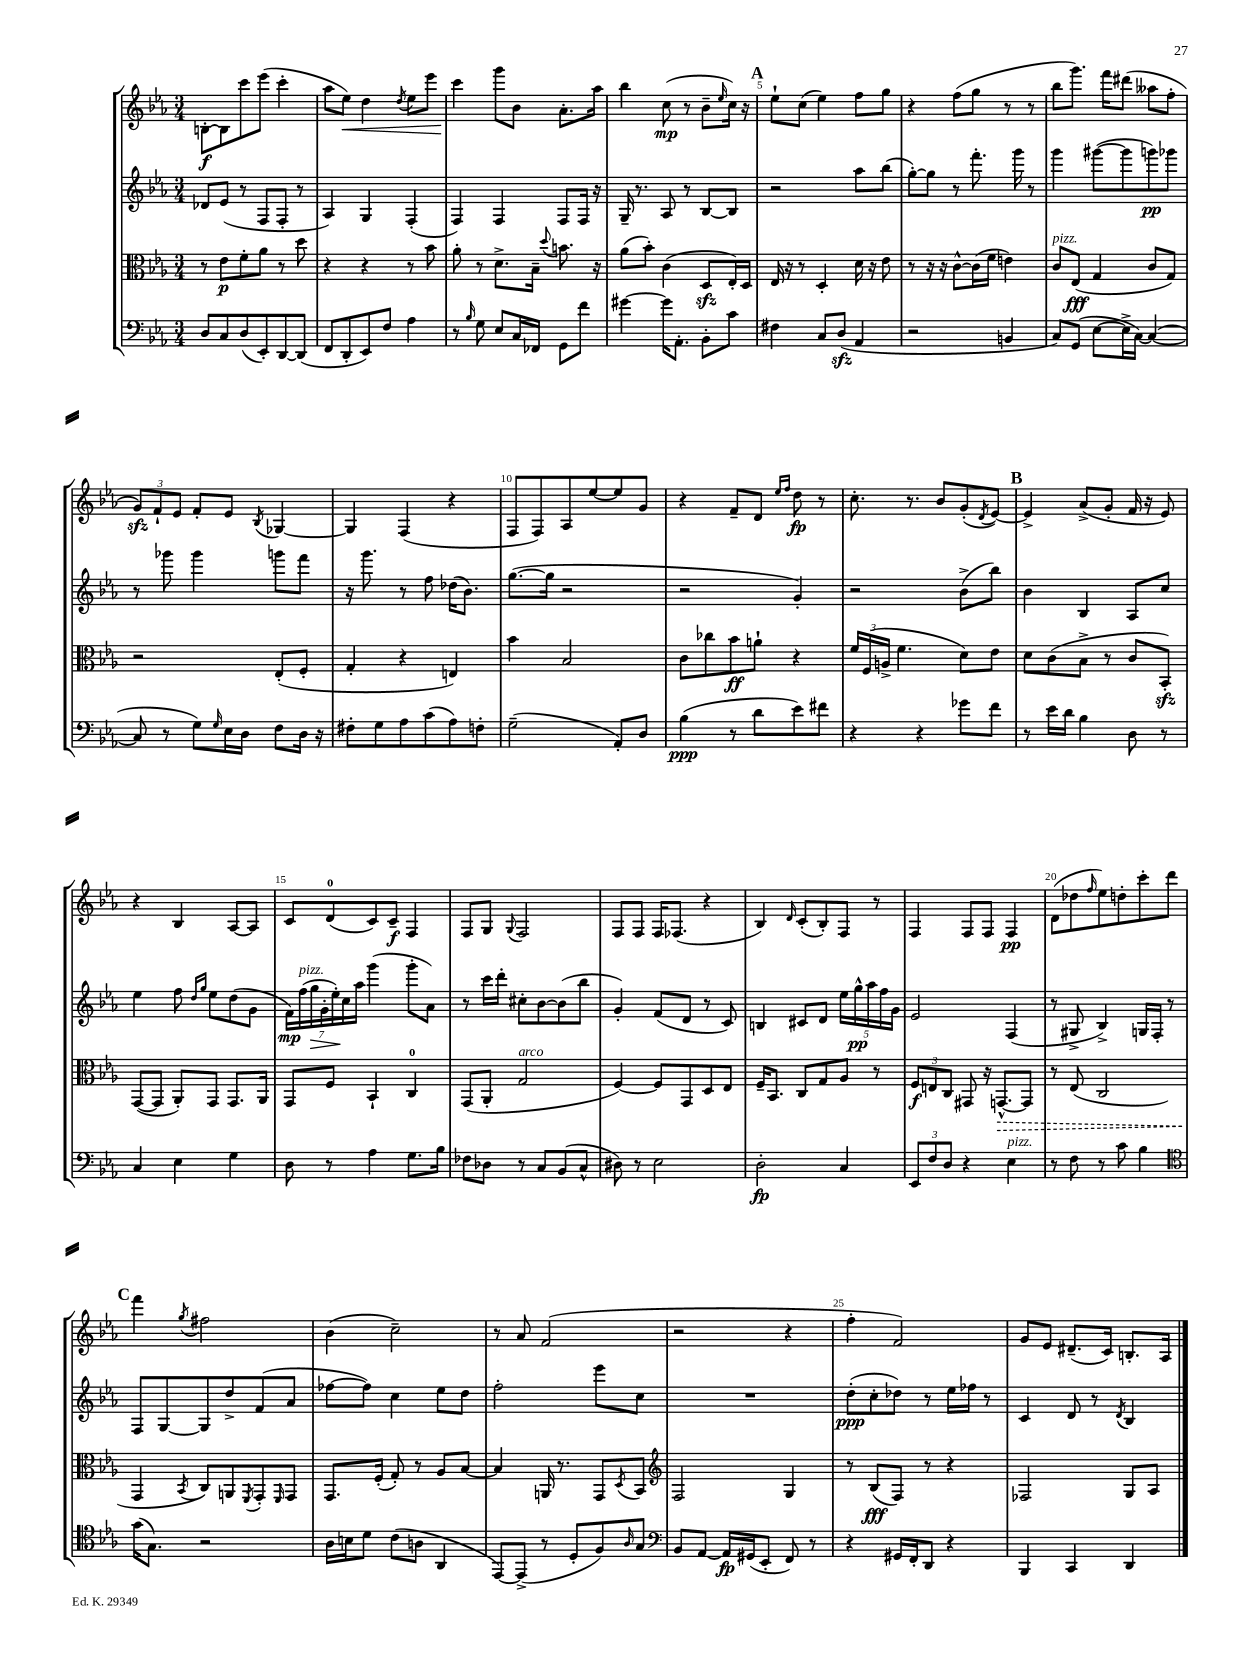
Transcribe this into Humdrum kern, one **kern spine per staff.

**kern	**kern	**kern	**kern
*staff4	*staff3	*staff2	*staff1
*clefF4	*clefC3	*clefG2	*clefG2
*k[b-e-a-]	*k[b-e-a-]	*k[b-e-a-]	*k[b-e-a-]
*M3/4	*M3/4	*M3/4	*M3/4
8D	8r	8d-	[8B'
8C	8e-	(8e-	8B]
(8D	8f'	8r	8ccc
8EE-')	8a-	8F	(8eee-
[8DD	8r	8F'	4ccc'
(8DD]	8dd	8r	.
=	=	=	=
8FF	4r	4A-)	8aa-
8DD'	.	.	8ee-)
8EE-)	4r	4G	4dd
8F	.	.	.
.	.	.	8qdd
4A-	8r	(4F'	8ee-
.	8b-	.	8eee-
=	=	=	=
8r	8a-'	4F)	4ccc
16qqB-	.	.	.
8G	8r	.	.
8E-	8.d^	4F	8ggg
16C	.	.	8b-
16FF-	16B-~	.	.
.	8qqdd	.	.
8GG	8.b	8F	8.a-'
8f	.	16F	.
.	16r	16r	16aa-
=	=	=	=
[4g#	(8a-	16G~	4bb-
.	.	8.r	.
.	8b-')	.	.
16g#]	(4c	8A-	(8cc
8.AA-'	.	.	.
.	.	8r	8r
8BB-'	8D	[8B-	8b-~
.	.	.	16qqee-
8c	16E-')	8B-]	16cc)
.	16D	.	16r
=	=	=	=
4F#	16E-	2r	8ee-`
.	16r	.	.
.	8r	.	(8cc
8C	4D'	.	4ee-)
(8D	.	.	.
4AA-	16d	8aa-	8ff
.	16r	.	.
.	8e-	(8bb-	8gg
=	=	=	=
2r	8r	[8gg')	4r
.	16r	8gg]	.
.	16r	.	.
.	[8c^^	8r	(8ff
.	(16c]	8.fff'	8gg
.	16f	.	.
4BB	4e)	.	8r
.	.	16ggg	.
.	.	8r	8r
=	=	=	=
8C)	8c	4ggg	8bb-
(8GG	(8E-	.	8.ggg)
[8E-	4G	([8ggg#	.
.	.	.	16fff
16E-^]	.	8ggg#]	(8ddd#
[16C)	.	.	.
(4C_	8c	8ggg)	8aa--
.	8G)	8ggg-	8ff'
=	=	=	=
8C]	2r	8r	12g)
.	.	.	12f`
8r	.	8ggg-	.
.	.	.	12e-
8G)	.	4ggg-	8f'
16qqG	.	.	.
16E-	.	.	8e-
16D	.	.	.
.	.	.	8qB-
8F	(8E-'	8ggg	[4G-
16D	8F'	8fff	.
16r	.	.	.
=	=	=	=
8F#'	4G'	16r	4G-]
.	.	8.ggg	.
8G	.	.	.
8A-	4r	8r	(4F
(8c	.	8ff	.
8A-)	4E)	(16dd-	4r
.	.	8.b-)	.
8F'	.	.	.
=	=	=	=
(2G~	4b-	([8.gg	8F
.	.	.	8F)
.	.	16gg]	.
.	2B-	2r	8A-
.	.	.	[8ee-
8AA-')	.	.	8ee-]
8D	.	.	8g
=	=	=	=
(4B-	8c	2r	4r
.	8cc-	.	.
8r	8b-	.	8f~
8d	8a`	.	8d
.	.	.	16qqee-
.	.	.	16qqff
8e-)	4r	4g')	8dd
8f#	.	.	8r
=	=	=	=
4r	24f	2r	8.cc'
.	(24F	.	.
.	24A^	.	.
.	4.f	.	.
.	.	.	8.r
4r	.	.	.
.	.	.	8b-
8g-	8d)	(8b-^	(8g'
.	.	.	8qd
8f	8e-	8bb-)	[8e-)
=	=	=	=
8r	8d	4b-	4e-^]
16e-	(8c	.	.
16d	.	.	.
4B-	8B-^	4B-	(8a-^
.	8r	.	8g'
8D	8c	8A-	16f
.	.	.	16r
8r	8BB-')	8cc	8e-)
=	=	=	=
4C	([8GG	4ee-	4r
.	8GG]	.	.
4E-	8AA-')	8ff	4B-
.	.	16qqdd	.
.	.	16qqgg	.
.	8GG	8ee-	.
4G	8.GG	(8dd	[8A-
.	.	8g	8A-]
.	16AA-	.	.
=	=	=	=
8D	8GG	28f)	8c
.	.	(28ff	.
.	.	28gg	.
.	.	28g'	.
8r	8F	.	(8d
.	.	28ee-')	.
.	.	28cc	.
.	.	28aa-	.
4A-	4BB-`	(4ggg	8c)
.	.	.	8c~
8.G	4C	8ggg'	4F
.	.	8a-)	.
16B-	.	.	.
=	=	=	=
8F-	(8GG	8r	8F
8D-	8AA-'	16ccc	8G
.	.	16ddd'	.
.	.	.	8qqG
8r	2G	8cc#'	2F
8C	.	[8b-	.
(8BB-	.	(8b-]	.
8C^^	.	8bb-	.
=	=	=	=
8D#)	[4F)	4g')	8F
8r	.	.	8F
2E-	8F]	(8f	16F
.	.	.	(8.F-
.	8GG	8d	.
.	8D	8r	4r
.	8E-	8c)	.
=	=	=	=
2D'	16F~	4B	4B-)
.	8.BB-	.	.
.	.	.	16qqd
.	8C	8c#	(8c'
.	8G	8d	8B-')
4C	8A-	20ee-	8F
.	.	20gg^^	.
.	.	20aa-	.
.	8r	.	8r
.	.	20ff	.
.	.	20g	.
=	=	=	=
12EE-	12F	2e-	4F
12F	12E	.	.
12D	12C	.	.
4r	8GG#	.	8F
.	16r	.	8F
.	[8.GG^^	.	.
4E-	.	(4F	4F
.	8GG]	.	.
=	=	=	=
8r	8r	8r	(8d
8F	(8E-	8G#^	8dd-
.	.	.	16qqff
8r	2C	4B-^)	8ee-)
8c	.	.	8dd'
4B-	.	16G	8ccc'
.	.	16F'	.
.	.	8r	8ddd
=	=	=	=
*clefC4	*	*	*
(16g	4GG	8F	4fff
8.G)	.	.	.
.	.	[8G	.
.	8qBB-	.	8qgg
2r	8C)	8G]	2ff#
.	8AA	8dd^	.
.	8qFF	.	.
.	8GG'	(8f	.
.	16qqFF	.	.
.	8GG	8a-	.
=	=	=	=
16A-	8.GG	[8ff-	(4b-
16B	.	.	.
8d	.	8ff-])	.
.	(16F'	.	.
(8c	8G')	4cc	2cc~)
8A	8r	.	.
4AA-	8A-	8ee-	.
.	[8B-	8dd	.
=	=	=	=
[8EE-)	4B-]	2ff'	8r
(8EE-^]	.	.	8a-
8r	16AA	.	(2f
.	8.r	.	.
8D'	.	.	.
8F)	8GG	8eee-	.
16qqA-	8qD	.	.
8G	8BB-	8cc	.
=	=	=	=
*clefF4	*clefG2	*	*
8BB-	2F	2.r	2r
[8AA-	.	.	.
16AA-]	.	.	.
(16GG#	.	.	.
8EE-'	.	.	.
8FF)	4G	.	4r
8r	.	.	.
=	=	=	=
4r	8r	(8dd'	4ff'
.	(8B-	8cc'	.
16GG#	8F)	8dd-)	2f)
16FF'	.	.	.
8DD	8r	8r	.
4r	4r	16ee-	.
.	.	16ff-	.
.	.	8r	.
=	=	=	=
4BBB-	2F-	4c	8g
.	.	.	8e-
4CC	.	8d	(8.d#~
.	.	8r	.
.	.	.	16c)
.	.	8qd	.
4DD	8G	4B-	8.B'
.	8A-	.	.
.	.	.	16A-
==	==	==	==
*-	*-	*-	*-
